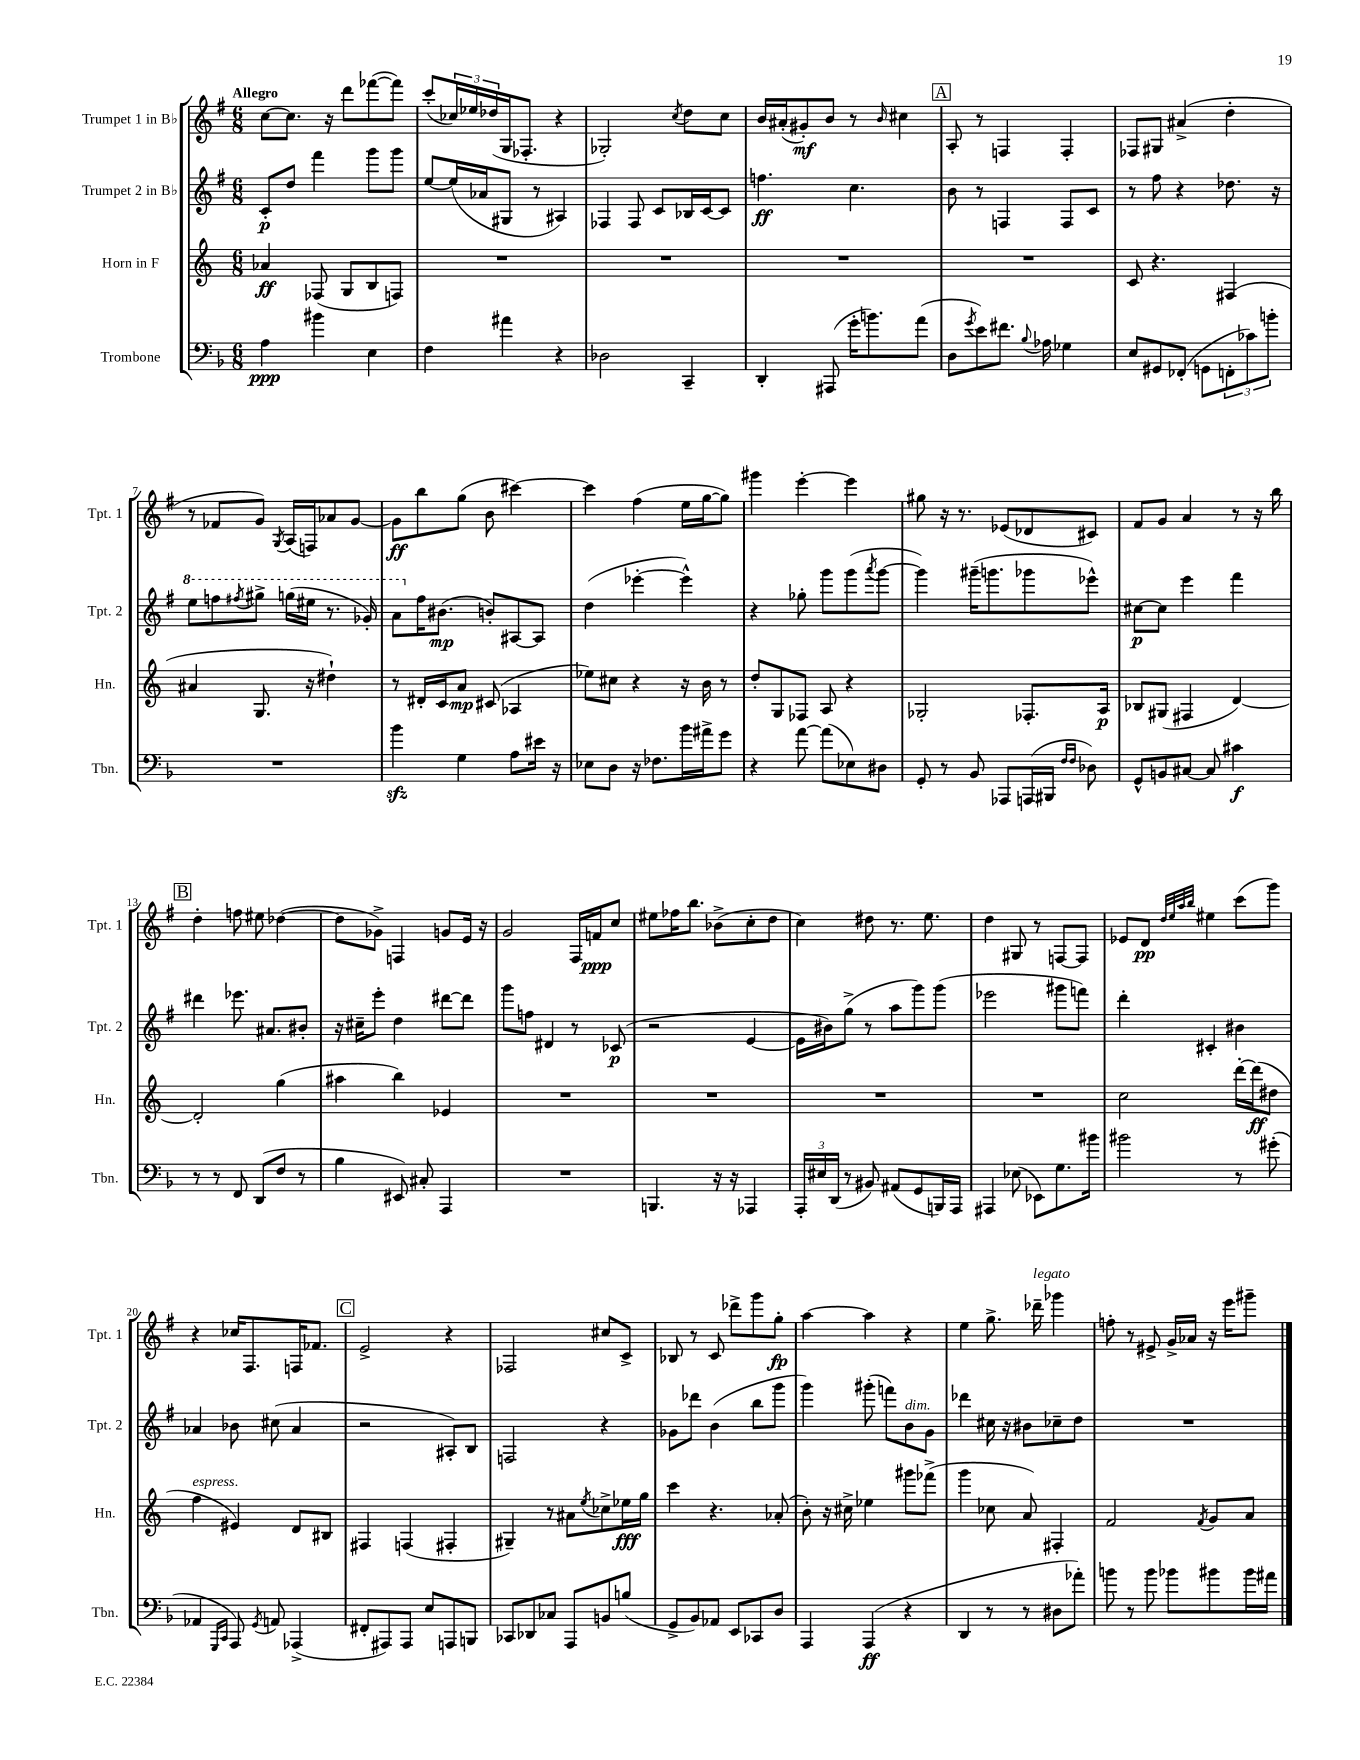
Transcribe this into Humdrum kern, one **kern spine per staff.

**kern	**kern	**kern	**kern
*staff4	*staff3	*staff2	*staff1
*clefF4	*clefG2	*clefG2	*clefG2
*k[b-]	*k[]	*k[f#]	*k[f#]
*M6/8	*M6/8	*M6/8	*M6/8
4A	4a-	8c'	[8cc
.	.	8dd	8.cc]
4b#	(8F-	4fff#	.
.	.	.	16r
.	8G	.	8ddd
4E	8B	8ggg	([8fff-
.	8F)	8ggg	8fff-])
=	=	=	=
4F	2.r	[8ee	(8ccc'
.	.	(16ee]	24cc-)
.	.	.	24ee-
.	.	16a-	.
.	.	.	(24dd-
4a#	.	8G#	16G
.	.	.	8.F-'
.	.	8r	.
4r	.	4A#)	4r
=	=	=	=
2D-	2.r	4F-	2G-')
.	.	8F-	.
.	.	8c	.
.	.	.	8qcc
4CC~	.	16B-	8dd
.	.	[16c	.
.	.	8c]	8cc
=	=	=	=
4DD'	2.r	4.ff	16b
.	.	.	(16a#'
.	.	.	8g#')
(8AAA#	.	.	8b
16g'	.	4.cc	8r
8.b)	.	.	.
.	.	.	16qqb
.	.	.	4cc#
(8a	.	.	.
=	=	=	=
8D	2.r	8b	8A'
8qg	.	.	.
8e)	.	8r	8r
8.f#	.	4F	4F
8qqB-	.	.	.
16A-	.	.	.
4G-	.	8F	4F'
.	.	8c	.
=	=	=	=
8E	8c	8r	8F-
8GG#	4.r	8ff#	8G#
(8FF-'	.	4r	(4a#^
8GG	.	.	.
12FF'	(4F#	8.dd-	4dd'
12c-)	.	.	.
12b'	.	.	.
.	.	16r	.
=	=	=	=
2.r	4a#	8eee	8r
.	.	8fff	8f-
.	.	8qfff#	.
.	8.G	8ggg#^	8g)
.	.	.	8qG
.	.	(16ggg	(16A
.	16r	16eee#	16F)
.	4dd#`)	8.r	8a-
.	.	.	[8g
.	.	16gg-')	.
=	=	=	=
4b-	8r	8aa	8g]
.	16d#'	16ff#	8bb
.	16c	(8.b#	.
4G	8a	.	(8gg
.	(8c#	8b')	8b
8A	4A-	[8A#	[4ccc#)
16e#	.	8A#]	.
16r	.	.	.
=	=	=	=
8E-	8ee-)	(4dd	4ccc#]
8D	8cc#	.	.
16r	4r	[4eee-'	(4ff#
8.F-	.	.	.
16b-	16r	4eee-^^])	16ee
16a#^	16b	.	[16gg
8g	8r	.	8gg])
=	=	=	=
4r	8dd'	4r	4ggg#
.	8G	.	.
[8a	8F-	8gg-'	[4eee'
(8a]	8A	8ggg	.
8E-)	4r	(8ggg	4eee]
.	.	8qaaa	.
8D#	.	[8ggg	.
=	=	=	=
8GG'	2G-'	4ggg])	8gg#
8r	.	.	16r
.	.	.	8.r
8BB-	.	(16ggg#~	.
.	.	8.ggg	.
8AAA-	.	.	(8e-
(16AAA	8.F-'	8ggg-	8d-
16BBB#	.	.	.
16qqF	.	.	.
16qqF	.	.	.
8D-)	.	8eee-^^)	8c#)
.	16A	.	.
=	=	=	=
8GG^^	8B-	[8cc#	8f#
8BB	(8G#	8cc#]	8g
[8C#	4F#	4eee	4a
8C#]	.	.	.
4c#	[4d)	4fff#	8r
.	.	.	16r
.	.	.	16bb
=	=	=	=
8r	2d']	4ddd#	4dd'
8r	.	.	.
8FF	.	8.eee-	8ff
(8DD	.	.	8ee#
.	.	8.a#	.
8F	(4gg	.	([4dd-
8r	.	8b#'	.
=	=	=	=
4B-	4aa#	16r	8dd-]
.	.	16cc#~	.
.	.	8eee'	8g-^)
8EE#)	4bb)	4dd	4F
8C#'	.	.	.
4AAA	4e-	[8ddd#	8g
.	.	8ddd#]	16e
.	.	.	16r
=	=	=	=
2.r	2.r	8ggg	2g
.	.	8ff	.
.	.	4d#	.
.	.	8r	16F#
.	.	.	16f
.	.	(8c-	8cc
=	=	=	=
4.BBB	2.r	2r	8ee#
.	.	.	16ff-
.	.	.	8.bb
16r	.	.	(8b-^
16r	.	.	.
4AAA-	.	[4e	8cc'
.	.	.	8dd
=	=	=	=
24AAA'	2.r	16e]	4cc)
24E#	.	.	.
.	.	16b#)	.
(24DD	.	.	.
8r	.	(8gg^	.
8BB#)	.	8r	8dd#
(8AA#	.	8aa	8.r
8GG	.	8ggg)	.
.	.	.	8.ee
16BBB)	.	(8ggg	.
16AAA	.	.	.
=	=	=	=
4AAA#	2.r	2eee-	4dd
(8E-	.	.	8G#
8EE-)	.	.	8r
8.G	.	8ggg#	[8F
.	.	8fff)	8F]
16b#	.	.	.
=	=	=	=
2b#	2cc	4ddd'	8e-
.	.	.	8d
.	.	.	32qqdd
.	.	.	32qqee
.	.	.	32qqaa
.	.	.	32qqbb
.	.	4c#'	4ee#
8r	[16ddd'	4b#	(8ccc
.	(16ddd]	.	.
(8g#'	8dd#	.	8ggg)
=	=	=	=
4AA-	4ff	4a-	4r
16qqGGG	.	.	.
16qqCC	.	.	.
8AAA)	4e#)	8b-	16cc-
.	.	.	8.F#
8qGG	.	.	.
8AA	.	(8cc#	.
(4AAA-^	8d	4a-	16F
.	.	.	8.f-
.	8B#	.	.
=	=	=	=
8FF#'	4F#	2r	2e^
8AAA#)	.	.	.
8AAA#	(4F	.	.
8E	.	.	.
8AAA	4F#'	8A#')	4r
8BBB	.	8B	.
=	=	=	=
8CC-	4G#~)	2F	2F-
8DD-	.	.	.
8C-	8r	.	.
8AAA	8a#	.	.
.	8qee	.	.
8BB	8cc-^	4r	8cc#
(8B	16ee-	.	8c^
.	16gg	.	.
=	=	=	=
8GG^	4ccc	8g-	8B-
8BB-)	.	8ddd-	8r
8AA-	4.r	(4b	8c
8EE	.	.	8ddd-^
8CC-	.	8bb	8ggg
8D	(8a-'	8ggg	8gg'
=	=	=	=
4AAA	8b')	4ggg)	[4aa
.	16r	.	.
.	16cc#^	.	.
(4AAA	4ee-	(8ggg#'	4aa]
.	.	8fff)	.
4r	8ggg#	8b	4r
.	(8fff-^	8g	.
=	=	=	=
4DD	4ggg	4ddd-	4ee
8r	8cc-	16cc#	8.gg^
.	.	16r	.
8r	8a)	8b#	.
.	.	.	16ddd-~
8D#	4F#'	8cc-~	4ggg-
8a-')	.	8dd	.
=	=	=	=
8b	2f	2.r	8ff'
8r	.	.	8r
8b	.	.	8e#^
8b-	.	.	16g^
.	.	.	16a-
.	8qf	.	.
8b#	8g	.	16r
.	.	.	16eee
16b#	8a	.	8ggg#~
16a#	.	.	.
==	==	==	==
*-	*-	*-	*-
